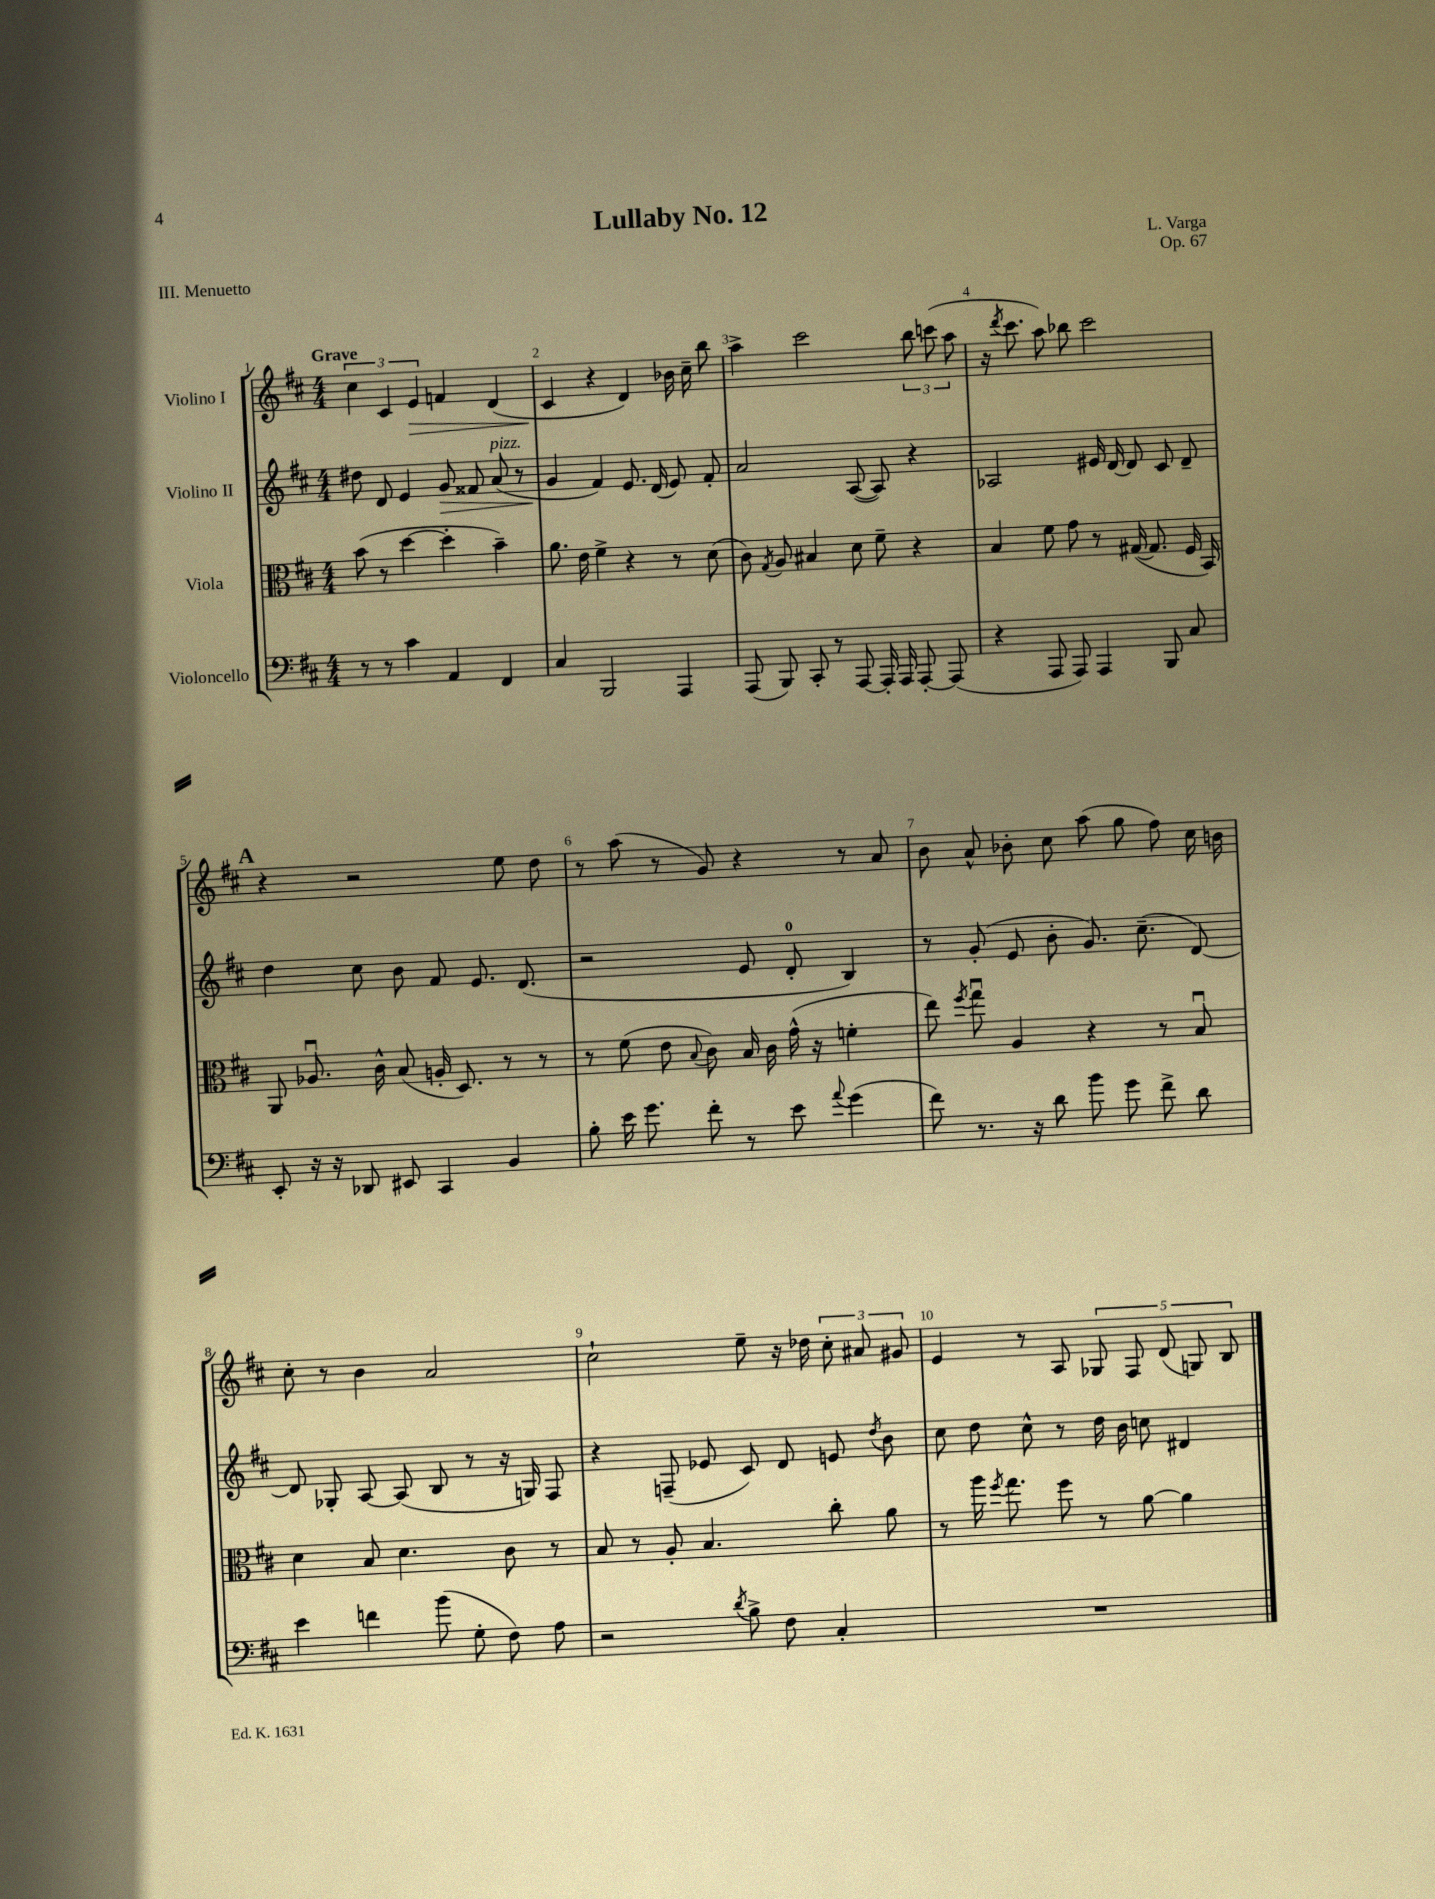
\header { title = "Lullaby No. 12" composer = "L. Varga" opus = "Op. 67" piece = "III. Menuetto" }
<<
\new StaffGroup <<
\new Staff = "s0" \with { instrumentName = "Violino I" } {
    \clef treble \key d \major \numericTimeSignature \time 4/4 \tempo "Grave"
    \autoBeamOff \tuplet 3/2 { cis''4 cis'4 e'4\> } f'4 d'4( |
    cis'4\! r4 d'4) bes'16 cis''16-- b''8 |
    a''4-> cis'''2 \tuplet 3/2 { b''8 c'''8( a''8 } |
    r16 \acciaccatura { d'''8 } cis'''8. a''8) bes''8 cis'''2 |
    \mark \markup { \bold "A" } r4 r2 e''8 d''8 |
    r8 a''8( r8 g'8) r4 r8 a'8 |
    b'8 a'8-^ bes'8-. cis''8 a''8( g''8 fis''8) cis''16 b'16 |
    cis''8-. r8 b'4 a'2 |
    cis''2-! e''8-- r16 des''16 \tuplet 3/2 { cis''8-. ais'8 gis'8 } |
    e'4 r8 a8 \tuplet 5/4 { ges8 fis8 d'8( g8) b8 } \bar "|." |
}
\new Staff = "s1" \with { instrumentName = "Violino II" } {
    \clef treble \key d \major \numericTimeSignature \time 4/4
    \autoBeamOff dis''8 d'8 e'4 g'8\> fisis'8 a'8^\markup { \italic "pizz." }( r8 |
    g'4\! fis'4) e'8. d'16( e'8) fis'8-. |
    a'2 a8~( a8) r4 |
    aes2 eis'16 d'16~ d'8 cis'8 d'8-- |
    \mark \markup { \bold "A" } d''4 cis''8 b'8 fis'8 e'8. d'8.( |
    r2 e'8 d'8-0-. b4) |
    r8 g'8-.( e'8 b'8-. g'8.) cis''8.--( d'8~) |
    d'8 ges8-. a8~ a8( b8 r8 r16 g16) fis8 |
    r4 f8--( ees'8 cis'8) d'8 e'8 \acciaccatura { d''8 } b'8 |
    cis''8 d''8 cis''8-^ r8 d''16 b'16 c''8 dis'4 \bar "|." |
}
\new Staff = "s2" \with { instrumentName = "Viola" } {
    \clef alto \key d \major \numericTimeSignature \time 4/4
    \autoBeamOff b'8( r8 d''4~ d''4-. b'4--) |
    a'8. e'16 fis'4-> r4 r8 d'8( |
    cis'8) \acciaccatura { g8 } a8 bis4 d'8 fis'8-- r4 |
    b4 fis'8 g'8 r8 gis16~( gis8. fis16 b,16) |
    \mark \markup { \bold "A" } a,8 aes8.\downbow cis'16-^ b8( a16-. d8.) r8 r8 |
    r8 fis'8( e'8 \appoggiatura { b8 } cis'8) b16 cis'16 g'16-^( r16 f'4-. |
    e''8) \acciaccatura { fis''8 } g''8\downbow a4 r4 r8 b8\downbow |
    d'4 b8 d'4. cis'8 r8 |
    b8 r8 a8-. b4. cis''8-. a'8 |
    r8 a''16 \acciaccatura { fis''8 } g''8. fis''8 r8 a'8~ a'4 \bar "|." |
}
\new Staff = "s3" \with { instrumentName = "Violoncello" } {
    \clef bass \key d \major \numericTimeSignature \time 4/4
    \autoBeamOff r8 r8 cis'4 a,4 fis,4 |
    cis4 b,,2 a,,4 |
    a,,8( b,,8) cis,8-. r8 a,,8~ a,,16-. a,,16 a,,8~-. a,,8( |
    r4 a,,8 a,,8) a,,4 b,,8 cis8 |
    \mark \markup { \bold "A" } e,8-. r16 r16 des,8 eis,8 cis,4 b,4 |
    b8-. e'16 g'8. fis'8-. r8 e'8 \appoggiatura { a'8 } g'4( |
    fis'8) r8. r16 d'8 b'8 g'8 fis'8-> d'8 |
    e'4 f'4 b'8( g8-. fis8) a8 |
    r2 \acciaccatura { d'8 } b8-> fis8 cis4-. |
    R1 \bar "|." |
}
>>
>>
\layout { \context { \Score \override BarNumber.break-visibility = ##(#f #t #t) barNumberVisibility = #all-bar-numbers-visible } }
